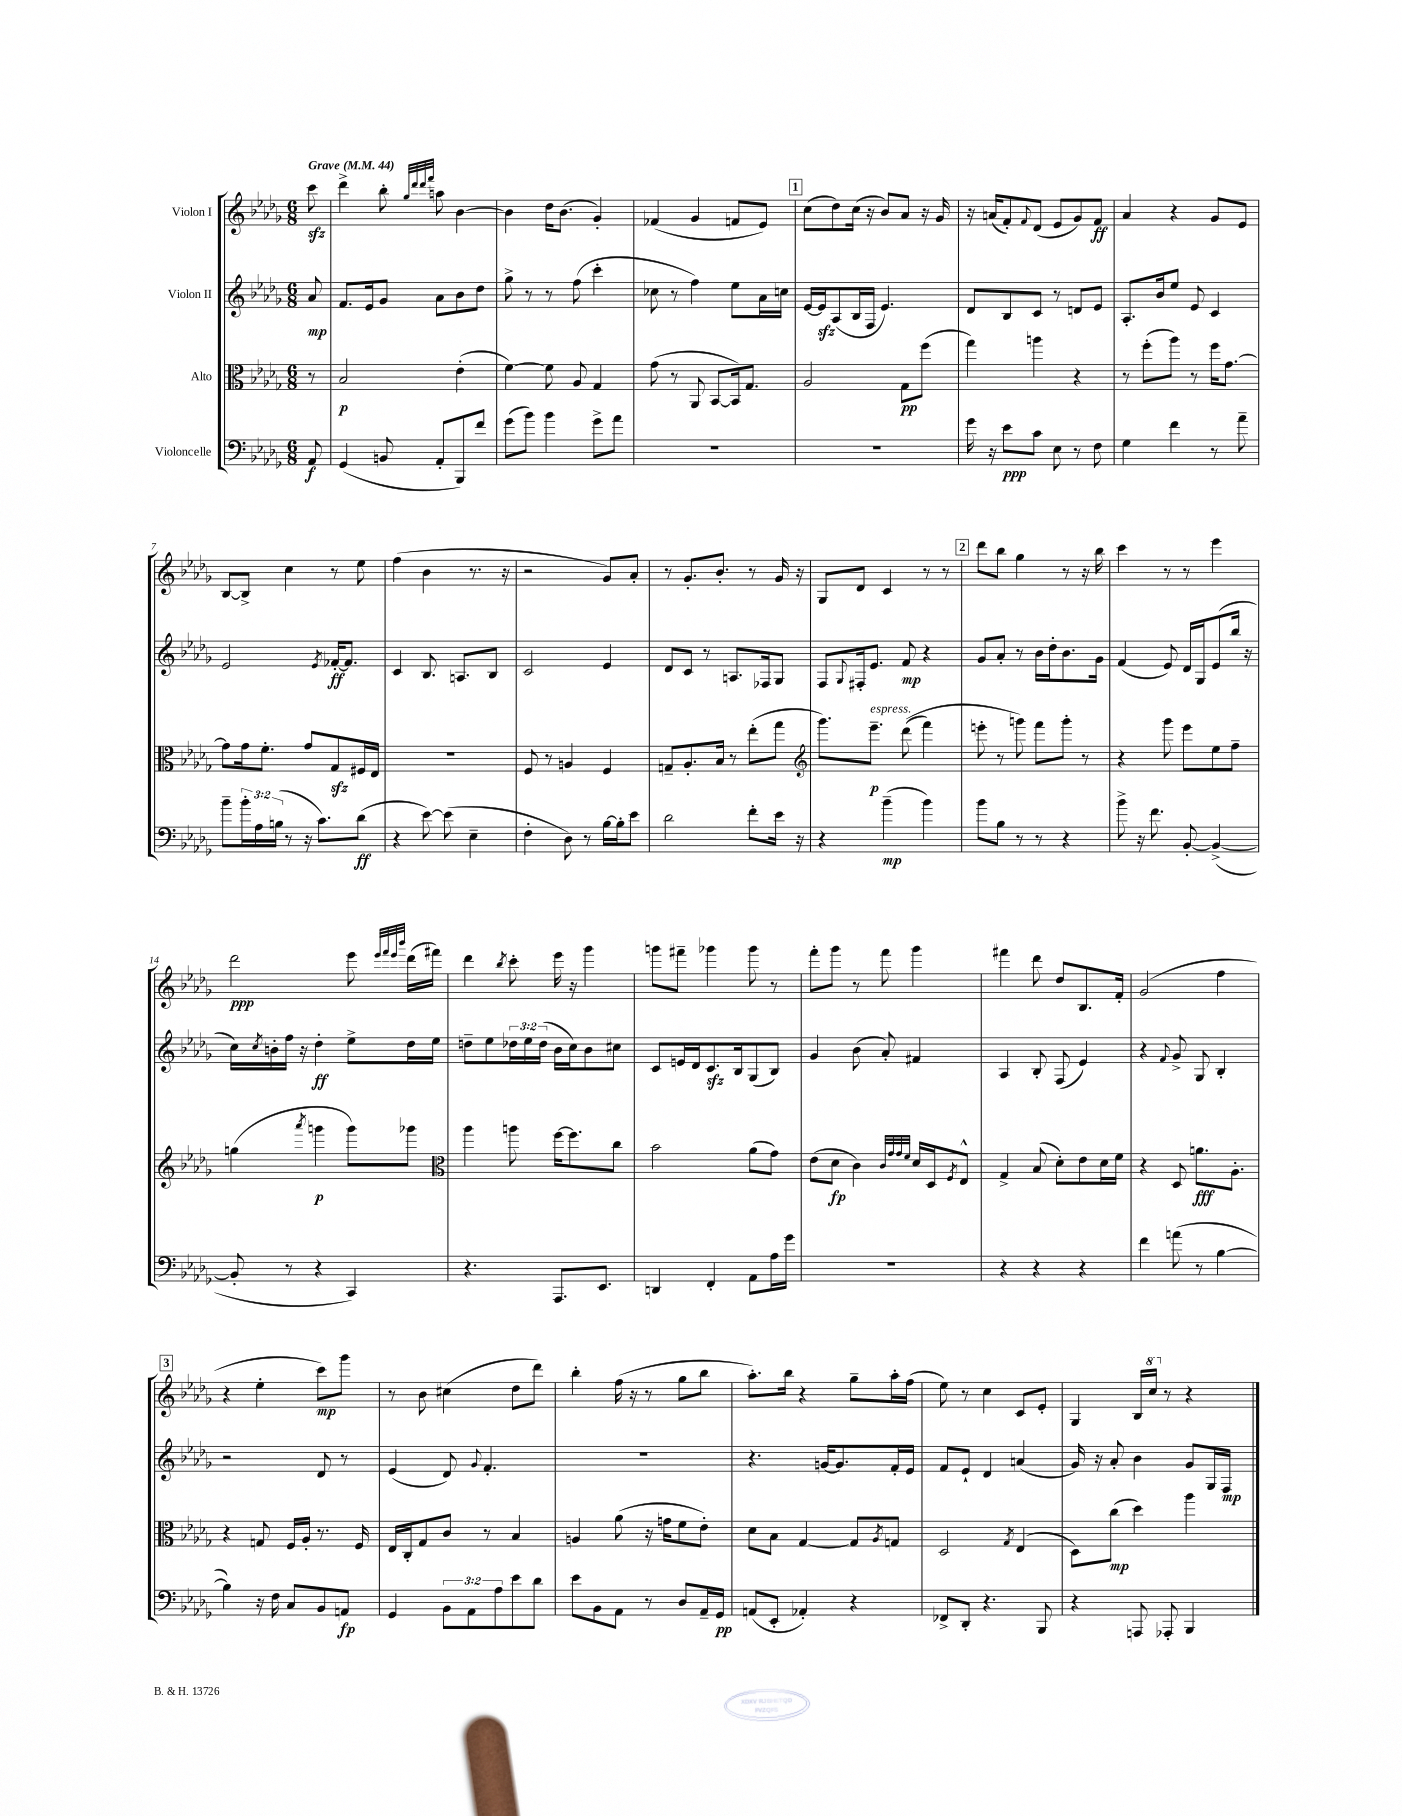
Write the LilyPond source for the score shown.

<<
\new StaffGroup <<
\new Staff = "s0" \with { instrumentName = "Violon I" } {
    \clef treble \key des \major \numericTimeSignature \time 6/8 \partial 8 \tempo "Grave" 4 = 44
    c'''8\sfz |
    des'''4-> bes''8-. \grace { ges''32 des'''32 des'''32 f'''32 } a''8 bes'4~ |
    bes'4 des''16 bes'8.( ges'4-.) |
    fes'4( ges'4 f'8 ees'8) |
    \mark \markup { \box "1" } c''8( des''8) c''16( r16 bes'8) aes'8 r16 ges'16 |
    r16 a'16( f'8-.) \appoggiatura { f'8 } des'8( ees'8 ges'8) f'8\ff |
    aes'4 r4 ges'8 ees'8 |
    bes8~ bes8-> c''4 r8 ees''8 |
    f''4( bes'4 r8. r16 |
    r2 ges'8) aes'8-. |
    r8 ges'8.-. bes'8.-. r8 ges'16 r16 |
    ges8 des'8 c'4 r8 r8 |
    \mark \markup { \box "2" } des'''8 bes''8 ges''4 r8 r16 bes''16 |
    c'''4 r8 r8 ees'''4 |
    des'''2\ppp ees'''8 \grace { ees'''32 f'''32 ees'''32 bes'''32 } des'''16( fis'''16) |
    des'''4 \acciaccatura { bes''8 } c'''8-. ees'''16 r16 ges'''4 |
    g'''8 fis'''8-- ges'''4 ges'''8 r8 |
    f'''8-. ges'''8 r8 f'''8 ges'''4 |
    fis'''4 des'''8 des''8 bes8. f'16-. |
    ges'2( f''4 |
    \mark \markup { \box "3" } r4 ees''4-. c'''8\mp) ges'''8 |
    r8 bes'8 cis''4( des''8 des'''8) |
    bes''4-. f''16( r16 r8 ges''8 bes''8 |
    aes''8.-.) bes''16 r4 ges''8-- aes''16-. f''16( |
    ees''8) r8 c''4 c'8 ees'8-. |
    ges4 bes16 \ottava #1 c'''16 \ottava #0 r8 r4 \bar "|." |
}
\new Staff = "s1" \with { instrumentName = "Violon II" } {
    \clef treble \key des \major \numericTimeSignature \time 6/8 \override Staff.TupletNumber.text = #tuplet-number::calc-fraction-text \partial 8
    aes'8\mp |
    f'8. ees'16 ges'8 aes'8 bes'8 des''8 |
    ges''8-> r8 r8 f''8( c'''4-. |
    ces''8 r8 f''4) ees''8 aes'16 c''16 |
    \mark \markup { \box "1" } ees'16~ ees'16\sfz aes8( bes16 f16 ees'4.) |
    des'8 bes8 c'8 r8 d'8 ees'8 |
    aes8.-. bes'16 ees''8 ees'8 c'4 |
    ees'2 \acciaccatura { ees'8 } fes'16~-.\ff fes'8. |
    c'4 bes8. a8. bes8 |
    c'2 ees'4 |
    des'8 c'8 r8 a8. fes16 ges8 |
    f8 \appoggiatura { ges8 } fis16-. ees'8. f'8\mp r4 |
    \mark \markup { \box "2" } ges'8 aes'8-. r8 bes'16 des''16-. bes'8. ges'16 |
    f'4( ees'8) des'16 ges16 ees'8( bes''16 r16 |
    c''16) \acciaccatura { c''8 } b'16-. f''16 r16 des''4-.\ff ees''8-> des''16 ees''16 |
    d''8-- ees''8 \tuplet 3/2 { des''16 ees''16 des''16( } bes'16 c''16) bes'8 cis''8 |
    c'8 e'16 des'16 c'8.\sfz bes16 ges8( bes8) |
    ges'4 bes'8( aes'8-.) fis'4 |
    aes4 bes8-. f8( ees'4) |
    r4 \appoggiatura { f'8 } ges'8-> ges8 bes4-. |
    \mark \markup { \box "3" } r2 des'8 r8 |
    ees'4( des'8) \appoggiatura { ges'8 } f'4.-. |
    R2. |
    r4. g'16~ g'8. f'16-. ees'16 |
    f'8 ees'8-! des'4 a'4( |
    ges'16) r16 aes'8-. bes'4 ges'8 ges16 f16\mp \bar "|." |
}
\new Staff = "s2" \with { instrumentName = "Alto" } {
    \clef alto \key des \major \numericTimeSignature \time 6/8 \partial 8
    r8 |
    bes2\p ees'4-.( |
    f'4~) f'8 aes8 ges4 |
    ges'8( r8 aes,8 bes,8~ bes,16) ges8. |
    \mark \markup { \box "1" } aes2 ges8\pp f''8( |
    ges''4) a''4 r4 |
    r8 f''8-.( aes''8) r8 f''16 ges'8.~ |
    ges'8 ges'16 f'8.-. ges'8 ges8\sfz fis16 ees16 |
    R2. |
    f8 r8 a4 f4 |
    g8-- aes8.-. bes16 r8 ees''8-.( ges''8 |
    \clef treble ges'''8.) ees'''8.--\p^\markup { \italic "espress." } des'''8(\( f'''4) |
    \mark \markup { \box "2" } e'''8-. r8 g'''8\) f'''8 g'''8-. r8 |
    r4 ges'''8 ees'''8 ees''8 f''8-- |
    g''4( \acciaccatura { aes'''8 } g'''4\p g'''8) ges'''8 |
    \clef alto aes''4 a''8 f''16~ f''8. c''8 |
    bes'2 aes'8( ges'8) |
    ees'8( des'8\fp c'4) \grace { c'32 ges'32 ges'32 f'32 } des'16 des16 \acciaccatura { f8 } ees8-^ |
    ges4-> bes8( des'8-.) ees'8 des'16 f'16 |
    r4 des8 a'8.\fff aes8.-. |
    \mark \markup { \box "3" } r4 g8 f16 aes16-. r8. f16 |
    ees16 c16-. ges8 c'8 r8 bes4 |
    a4 aes'8( r16 g'16 f'8 ees'8-.) |
    des'8 bes8 ges4~ ges8 \acciaccatura { aes8 } g8 |
    des2 \acciaccatura { ges8 } ees4( |
    des8) c''8\mp( des''4) aes''4 \bar "|." |
}
\new Staff = "s3" \with { instrumentName = "Violoncelle" } {
    \clef bass \key des \major \numericTimeSignature \time 6/8 \override Staff.TupletNumber.text = #tuplet-number::calc-fraction-text \partial 8
    aes,8\f |
    ges,4( b,8 aes,8-. bes,,8) f'8 |
    ges'8( bes'8) bes'4 ges'8-> aes'8 |
    R2. |
    \mark \markup { \box "1" } R2. |
    ges'16 r16 ees'8\ppp c'8 ees8 r8 f8 |
    ges4 f'4 r8 aes'8-- |
    bes'8-- \tuplet 3/2 { bes'16-. aes16 b16( } r8 r16 c'8.) des'8\ff( |
    r4 ees'8~) ees'8( ees4-- |
    f4-. des8) r8 bes16~ bes16-. ees'8 |
    des'2 f'8-. ees'16 r16 |
    r4 bes'4--\mp( bes'4) |
    \mark \markup { \box "2" } bes'8 bes8 r8 r8 r4 |
    bes'8-> r16 f'8. bes,8~-. bes,4~->( |
    bes,8-. r8 r4 c,4) |
    r4. aes,,8. ees,8. |
    d,4 f,4-. aes,8 aes16 ges'16 |
    R2. |
    r4 r4 r4 |
    f'4 a'8( r8 bes4~ |
    \mark \markup { \box "3" } bes4) r16 f16 c8 bes,8 a,8\fp |
    ges,4 \tuplet 3/2 { bes,8 aes,8 aes8 } ees'8 des'8 |
    ees'8 bes,8 aes,8 r8 des8 aes,16-- ges,16\pp |
    a,8( ees,8-. aes,4-.) r4 |
    fes,8-> des,8-. r4. bes,,8 |
    r4 a,,8 aes,,8-. bes,,4 \bar "|." |
}
>>
>>
